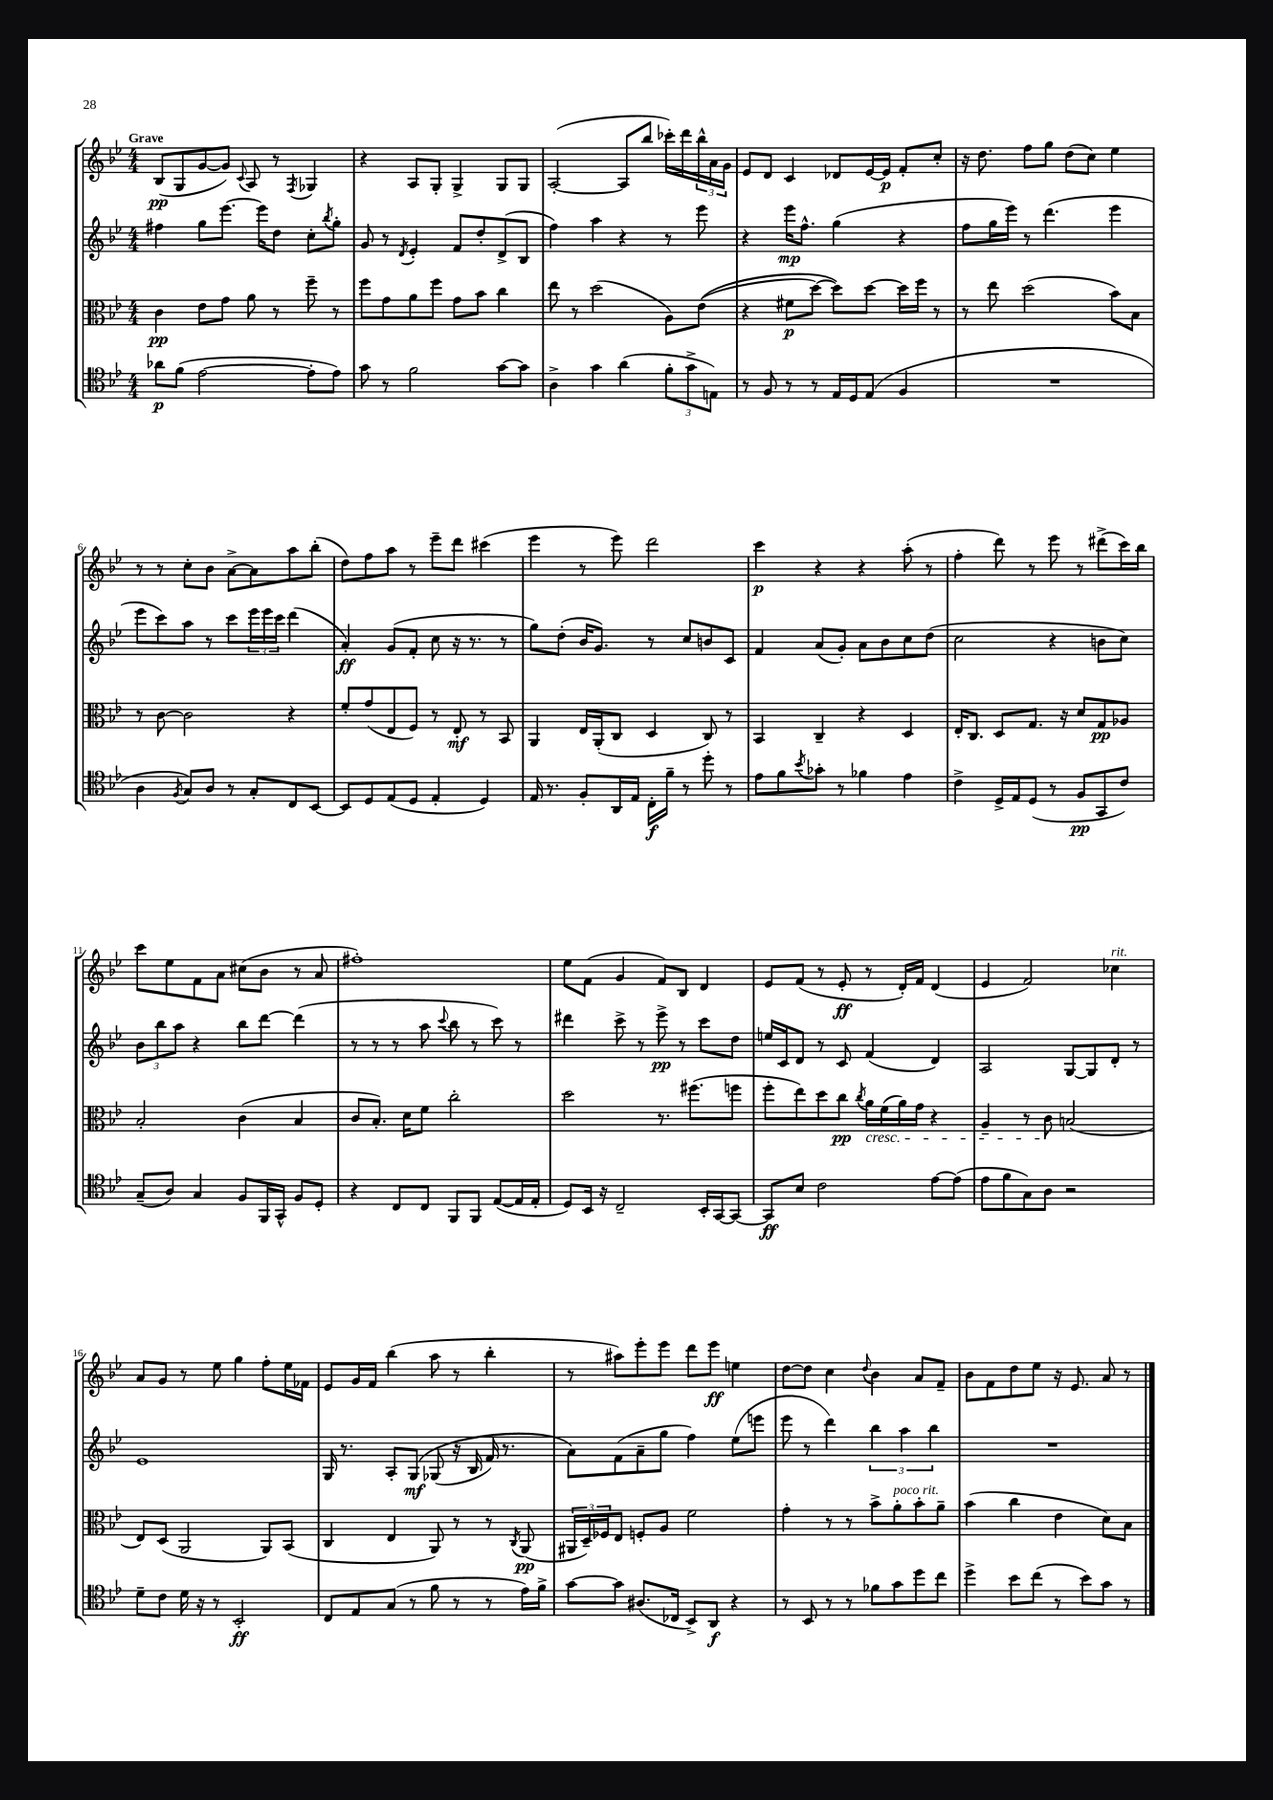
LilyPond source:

<<
\new StaffGroup <<
\new Staff = "s0" {
    \clef treble \key bes \major \numericTimeSignature \time 4/4 \tempo "Grave"
    bes8\pp( g8 g'8~ g'8) \appoggiatura { c'8 } a8 r8 \acciaccatura { f8 } ges4 |
    r4 a8 g8-. g4-> g8 g8 |
    a2~-.( a8 bes''8 ces'''16-.) d'''16 \tuplet 3/2 { bes''16-^ a'16 g'16 } |
    ees'8 d'8 c'4 des'8 ees'16~ ees'16\p f'8-. c''8-. |
    r16 d''8. f''8 g''8 d''8( c''8) ees''4 |
    r8 r8 c''8-. bes'8 a'8~-> a'8 a''8 bes''8-.( |
    d''8) f''8 a''8 r8 ees'''8-- d'''8 cis'''4( |
    ees'''4 r8 ees'''8) d'''2 |
    c'''4\p r4 r4 a''8-.( r8 |
    f''4-. d'''8) r8 ees'''8 r8 dis'''8->( c'''16) bes''16 |
    c'''8 ees''8 f'8 a'8 cis''8( bes'8 r8 a'8 |
    fis''1-.) |
    ees''8 f'8( g'4 f'8) bes8 d'4 |
    ees'8 f'8( r8 ees'8-.\ff r8 d'16-.) f'16 d'4( |
    ees'4 f'2) ces''4^\markup { \italic "rit." } |
    a'8 g'8 r8 ees''8 g''4 f''8-. ees''16 fes'16 |
    ees'8 g'16 f'16 bes''4( a''8 r8 bes''4-. |
    r8 ais''8) ees'''8-. ees'''8 d'''8 ees'''8\ff e''4 |
    d''8~ d''8 c''4 \appoggiatura { d''8 } bes'4 a'8 f'8-- |
    bes'8 f'8 d''8 ees''8 r16 ees'8. a'8 r8 \bar "|." |
}
\new Staff = "s1" {
    \clef treble \key bes \major \numericTimeSignature \time 4/4
    fis''4 g''8 ees'''8.~ ees'''16 d''8 c''8-. \acciaccatura { bes''8 } g''8-. |
    g'8 r8 \acciaccatura { d'8 } ees'4-. f'8 d''8-. d'8->( bes8 |
    f''4) a''4 r4 r8 ees'''8 |
    r4 ees'''16\mp f''8.-^ g''4( r4 |
    f''8 g''16 ees'''16) r8 d'''4.( ees'''4 |
    ees'''8 c'''8) a''8 r8 c'''8 \tuplet 3/2 { ees'''16 ees'''16 c'''16 } d'''4( |
    a'4-.\ff) g'8( f'8-. c''8 r16 r8. r8 |
    g''8) d''8-.( bes'16 g'8.) r8 c''8 b'8 c'8 |
    f'4 a'8( g'8-.) a'8 bes'8 c''8 d''8( |
    c''2 r4 b'8 c''8) |
    \tuplet 3/2 { bes'8 bes''8 a''8 } r4 bes''8 d'''8~ d'''4( |
    r8 r8 r8 a''8 \appoggiatura { c'''8 } bes''8 r8 c'''8) r8 |
    dis'''4 c'''8-> r8 ees'''8->\pp r8 c'''8 d''8 |
    e''16 c'16 d'8 r8 c'8 f'4( d'4) |
    a2 g8~ g8 d'8-. r8 |
    ees'1 |
    g16 r8. a8-. g8\mf\( ges8( r16 bes16 f'16) r8. |
    a'8\) f'8( a'8-- g''8 f''4) ees''8( e'''8 |
    ees'''8 r8 d'''4) \tuplet 3/2 { bes''4 a''4 bes''4 } |
    R1 \bar "|." |
}
\new Staff = "s2" {
    \clef alto \key bes \major \numericTimeSignature \time 4/4
    c'4\pp ees'8 g'8 a'8 r8 f''8-- r8 |
    f''8 g'8 a'8 f''8 g'8 bes'8 c''4 |
    ees''8 r8 d''2( a8) ees'8(\( |
    r4 fis'8\p d''8~) d''8\) d''8~ d''16 f''16 r8 |
    r8 ees''8 d''2( bes'8) bes8 |
    r8 c'8~ c'2 r4 |
    f'8-. g'8( ees8 f8) r8 ees8-.\mf r8 bes,8 |
    a,4 ees16 a,16-.( c8 d4 c8) r8 |
    bes,4 c4-- r4 d4 |
    ees16-. c8. d8 g8. r16 d'8 g8\pp aes8 |
    bes2-. c'4( bes4 |
    c'8 bes8.-.) d'16 f'8 c''2-. |
    d''2 r8. fis''8.( f''8 |
    f''8-. ees''8) d''8 c''8\pp \acciaccatura { c''8 } a'16\cresc f'16( a'16) g'16 r4 |
    a4-- r8 c'8\! b2( |
    ees8) d8( a,2 a,8) bes,8( |
    c4 ees4 a,8) r8 r8 \acciaccatura { c8 } a,8\pp( |
    \tuplet 3/2 { ais,16 d16--) fes16 } ees8 f8-. a8 f'2 |
    g'4-. r8 r8 bes'8-> a'8-.^\markup { \italic "poco rit." } bes'8-. a'8-- |
    bes'4( c''4 ees'4 d'8) bes8 \bar "|." |
}
\new Staff = "s3" {
    \clef tenor \key bes \major \numericTimeSignature \time 4/4
    aes'8\p f'8( ees'2~ ees'8-. ees'8) |
    g'8 r8 f'2 g'8~ g'8 |
    a4-> g'4 a'4( \tuplet 3/2 { f'8-. g'8-> e8) } |
    r8 f8 r8 r8 ees16 d16 ees8( f4 |
    R1 |
    a4 \acciaccatura { f8 } g8) a8 r8 g8-. c8 bes,8~ |
    bes,8 d8 ees8( d8 ees4-. d4) |
    ees16 r8. f8-. a,16 ees16 c16-.\f f'16-- r8 d''8-. r8 |
    ees'8 f'8 \acciaccatura { bes'8 } ges'8-. r8 fes'4 ees'4 |
    c'4-> d16-> ees16 d8( r8 f8\pp g,8 c'8) |
    g8--( a8) g4 f8 f,16 g,16-^ f8 d8-. |
    r4 c8 c8 f,8 f,8 ees8~( ees16 ees16-. |
    d8) bes,16 r16 c2-- bes,16-. g,16~ g,8~ |
    g,8\ff bes8 c'2 ees'8~ ees'8( |
    ees'8 f'8 g8) a8 r2 |
    d'8-- c'8 d'16 r16 r8 bes,2-.\ff |
    c8 ees8 g8( r8 f'8 r8 r8 ees'16) f'16-> |
    g'8~ g'8 ais8.( ces16 bes,8->) a,8\f r4 |
    r8 bes,8 r8 r8 fes'8 g'8 d''8 c''8 |
    d''4-> bes'8 c''8( r8 bes'8) g'8 r8 \bar "|." |
}
>>
>>
